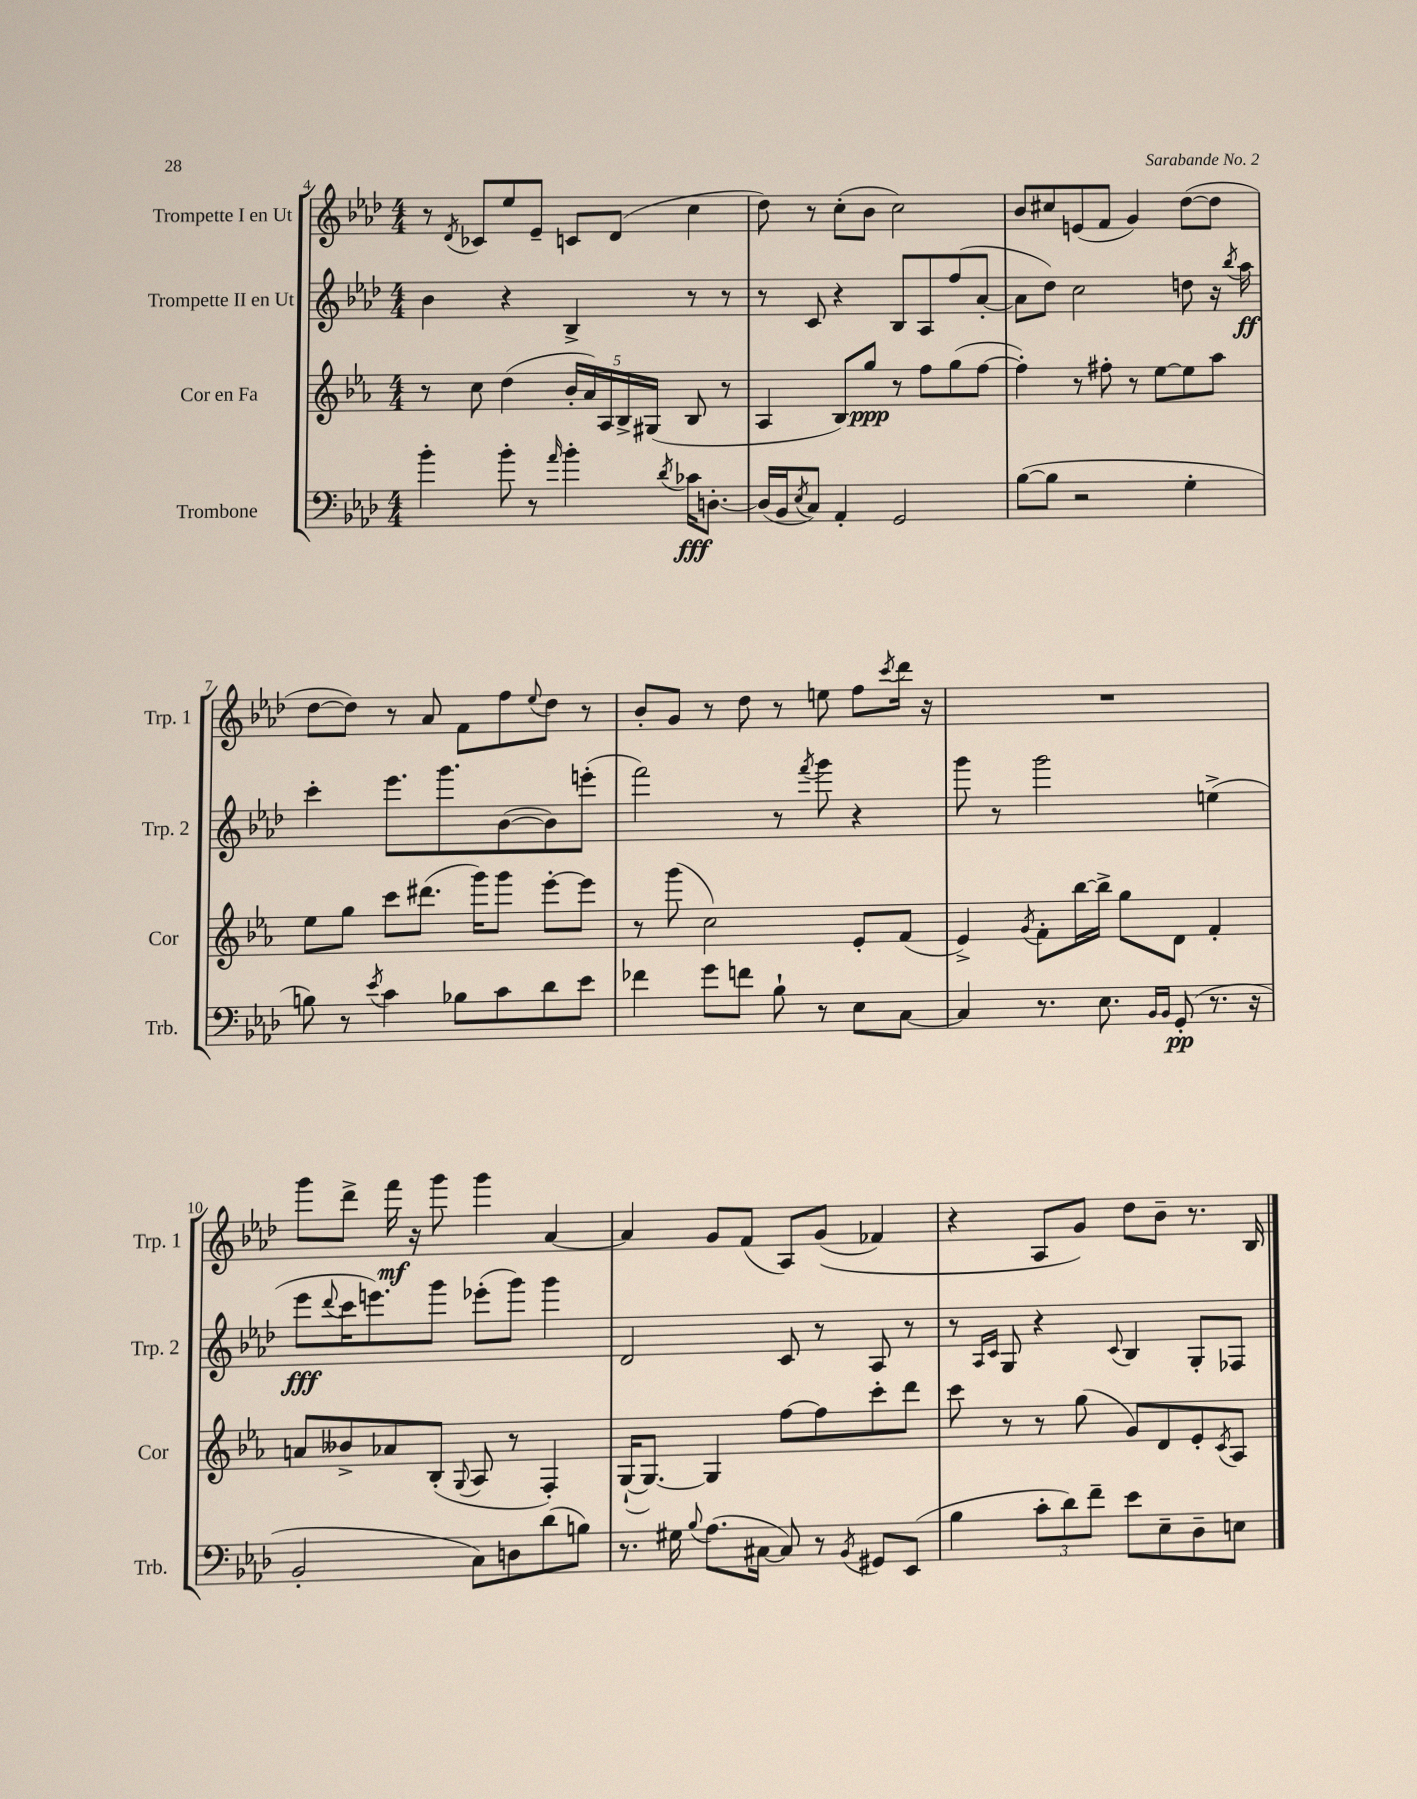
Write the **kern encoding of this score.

**kern	**kern	**kern	**kern
*staff4	*staff3	*staff2	*staff1
*clefF4	*clefG2	*clefG2	*clefG2
*k[b-e-a-d-]	*k[b-e-a-]	*k[b-e-a-d-]	*k[b-e-a-d-]
*M4/4	*M4/4	*M4/4	*M4/4
4b-'\	8r	4b-\	8r
.	.	.	8qd-/
.	8cc\	.	8c-/L
8b-'\	(4dd\	4r	8ee-/
8r	.	.	8e-~/J
16qqa-/	.	.	.
4b-'\	20b-'/LL	4B-^/	8c/L
.	20a-/)	.	.
.	20A-/	.	.
.	.	.	(8d-/J
.	20B-^/	.	.
.	(20G#/JJ	.	.
8qd-/	.	.	.
16c-\LK	8B-/	8r	4cc\
[8.D'\J	.	.	.
.	8r	8r	.
=	=	=	=
(16D/]LL	4A-/	8r	8dd-\)
16BB-/J	.	.	.
8qE-/	.	.	.
8C/J)	.	8c/	8r
4AA-'/	8B-/L)	4r	(8cc'\L
.	8gg/J	.	8b-\J
2GG/	8r	8B-/L	2cc\)
.	8ff\L	8A-/	.
.	(8gg\	(8ff/	.
.	[8ff\J	[8a-'/J	.
=	=	=	=
([8B-\L	4ff'\])	8a-\]L	8b-/L
8B-\]J	.	8dd-\J)	8cc#/
2r	8r	2cc\	(8e/
.	8ff#'\	.	8f/J
.	8r	.	4g/)
.	[8ee-\L	.	.
4G'\	8ee-\]	8dd\	([8dd-\L
.	8aa-\J	16r	8dd-\]J
.	.	8qbb-/	.
.	.	16aa-\	.
=	=	=	=
8B\)	8ee-\L	4ccc'\	[8dd-\L
8r	8gg\J	.	8dd-\]J)
8qe-/	.	.	.
4c\	8ccc\L	8.eee-\L	8r
.	(8.ddd#\J	.	8a-/
.	.	8.ggg\	.
8B-\L	.	.	8f\L
.	16ggg\LK)	.	.
8c\	8ggg\J	([8b-\	8ff\
.	.	.	8qqee-/
8d-\	[8eee-'\L	8b-\])	8dd-\J
8e-\J	8eee-\]J	(8eee'\J	8r
=	=	=	=
4f-\	8r	2fff\)	8b-'/L
.	(8ggg\	.	8g/J
8g\L	2cc\)	.	8r
8f\J	.	.	8dd-\
8B-`\	.	8r	8r
.	.	8qfff/	.
8r	.	8ggg\	8ee\
8E-\L	8e-'/L	4r	8ff\L
.	.	.	8qccc/
[8C\J	(8f/J	.	16ddd-\Jk
.	.	.	16r
=	=	=	=
4C/]	4e-^/)	8ggg\	1r
.	.	8r	.
.	8qg/	.	.
8.r	8f'\L	2ggg\	.
.	[16bb-\L	.	.
8.E-\	16bb-^\]JJ	.	.
.	8gg\L	.	.
16qqBB-/LL	.	.	.
16qqBB-/JJ	.	.	.
(8GG'/	8d\J	.	.
8.r	4f'/	(4ee^\	.
16r	.	.	.
=	=	=	=
2BB-'/	8a/L	8eee-\L	8ggg\L
.	.	8qqddd-/	.
.	8b--^/	16ccc\K	8ddd-^\J
.	.	8.eee\)	.
.	8a-/	.	16fff\
.	.	.	16r
.	(8B-'/J	8ggg\J	8ggg\
.	8qqG/	.	.
8C\L)	8A-/	(8eee-'\L	4ggg\
8D\	8r	8ggg\J)	.
(8d-\	4F'/)	4ggg\	[4a-/
8B\J)	.	.	.
=	=	=	=
8.r	([16G`/LK	2d-/	4a-/]
.	8.G/_J)	.	.
16G#\	.	.	.
8qqB-/	.	.	.
(8.A-\L	4G/]	.	8g/L
.	.	.	(8f/J
[16C#\Jk	.	.	.
8C#/])	[8ff\L	8c/	8A-/L)
8r	8ff\]	8r	&((8g/J
8qBB-/	.	.	.
8GG#/L	8ccc'\	8A-/	4f-/)
(8EE-/J	8ddd\J	8r	.
=	=	=	=
4B-\	8ccc\	8r	4r
.	.	16qqA-/LL	.
.	.	16qqc/JJ	.
.	8r	8G/	.
12c'\L	8r	4r	8A-/L
12d-\)	.	.	.
.	(8gg\	.	8g/J&)
12f~\J	.	.	.
.	.	8qqc/	.
8e-\L	8g/L)	4B-/	8dd-\L
8E-~\	8d/	.	8b-~\J
8D-~\	8e-'/	8G'/L	8.r
.	8qc/	.	.
8E\J	8A-/J	8F-/J	.
.	.	.	16B-/
==	==	==	==
*-	*-	*-	*-
